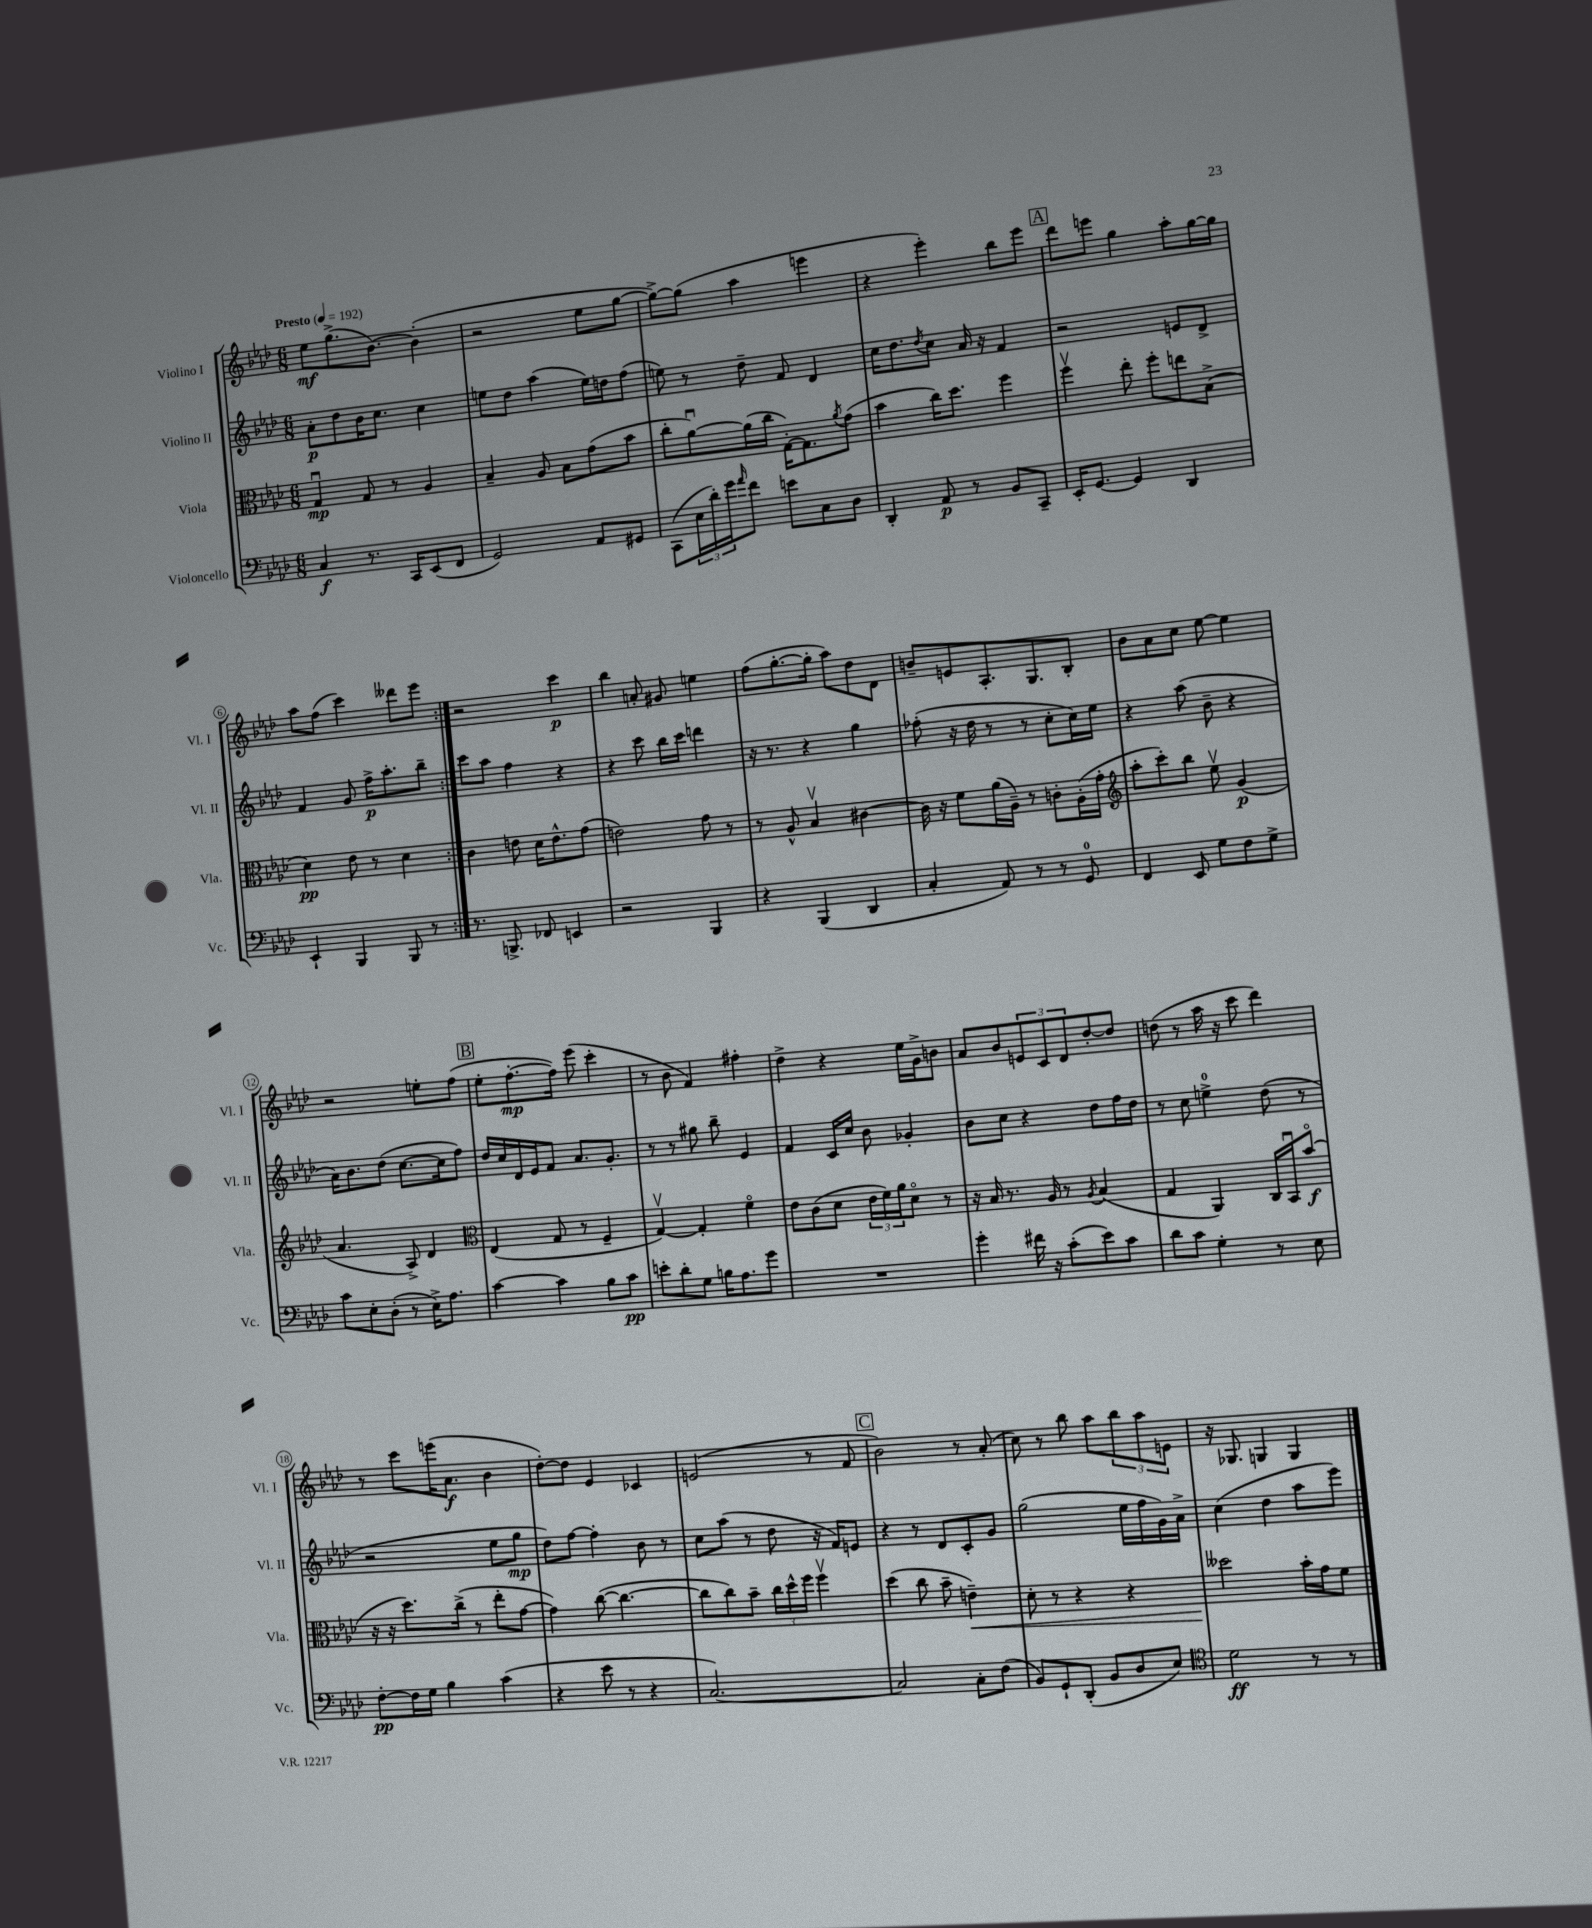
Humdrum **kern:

**kern	**kern	**kern	**kern
*staff4	*staff3	*staff2	*staff1
*clefF4	*clefC3	*clefG2	*clefG2
*k[b-e-a-d-]	*k[b-e-a-d-]	*k[b-e-a-d-]	*k[b-e-a-d-]
*M6/8	*M6/8	*M6/8	*M6/8
*MM192	*MM192	*MM192	*MM192
4C	4Gu	8a-'	8ee-
.	.	8dd-	(8.gg^
8.r	8G	16b-	.
.	.	8.cc	[8.b-)
.	8r	.	.
16CC	.	.	.
(8EE-	4A-	4cc	(4b-']
8FF	.	.	.
=	=	=	=
2GG)	4B-~	8ee	2r
.	.	8dd-	.
.	8A-	(4aa-	.
.	8B-	.	.
8AA-	(8g	16ee)	8ee-
.	.	16dd	.
8GG#	8b-	(8ff	[8gg
=	=	=	=
(8CC	8cc'	8ee)	8gg^_)
24E-	[8a-u)	8r	(8gg]
24d-')	.	.	.
24g	.	.	.
16qqa-	.	.	.
8f	(16a-]	8dd-~	4aa-
.	16cc	.	.
8e	[16G')	8f	.
.	8.G]	.	.
8C	.	4d-	4eee
.	8qa-	.	.
8D-	(8g	.	.
=	=	=	=
4DD-'	4b-	16cc	4r
.	.	8.dd-	.
.	.	8qdd-	.
8AA-	16cc)	8cc	4eee-')
.	8.dd-	.	.
8r	.	16a-	.
.	.	16r	.
8BB-	4ff	4f	8bb-
8CC~	.	.	8eee-
=	=	=	=
16EE-'	4ffv	2r	8ddd-
[8.GG	.	.	.
.	.	.	8eee
4GG]	8ee-'	.	4gg
.	8ff'	.	.
4DD-	8ee	8e	8aa-'
.	(8B-^	8d-^	[16gg
.	.	.	16gg]
=	=	=	=
4EE-`	4d-)	4f	8aa-
.	.	.	(8ff
4BBB-	8e-	8g	4ccc)
.	8r	16ff^	.
.	.	8.aa-'	.
8BBB-	4d-	.	8ddd--
8r	.	8bb-~	8eee-
=:|!	=:|!	=:|!	=:|!
8.r	4c	8ccc	2r
.	.	8aa-	.
8.BBB^	.	.	.
.	8e	4ff	.
8FF-	16d-	.	.
.	8.e^^	.	.
4EE	.	4r	4ccc
.	(8g	.	.
=	=	=	=
2r	2e)	4r	4bb-
.	.	8ccc	8a'
.	.	16bb-	8g#
.	.	16ccc	.
4BBB-	8g	4ddd	4ee
.	8r	.	.
=	=	=	=
4r	8r	16r	(8ff
.	.	8.r	.
.	8A-^^	.	[8.gg'
(4BBB-	4B-v	4r	.
.	.	.	16gg']
.	.	.	8aa-)
4DD-	[4c#	4gg	8dd-
.	.	.	8d-
=	=	=	=
4C'	16c#]	(8ff-'	8b~
.	16r	.	.
.	8f	16r	8e
.	.	16dd-	.
8AA-)	(16a-	8r	8.A-'
.	16A-~)	.	.
8r	8r	8r	.
.	.	.	8.G
8r	8c'	8cc'	.
8GG	(16A-'	16cc)	8B-'
.	16g'	16ee-	.
=	=	=	=
*	*clefG2	*	*
4FF	8aa-'	4r	8b-
.	8ccc')	.	8a-
8EE-	8bb-	(8aa-	8cc
8G	8ee-v	8b-~	[8ee-
8F	(4g	4r	4ee-]
8G^	.	.	.
=	=	=	=
8c	4.a-	16a-)	2r
.	.	8.b-	.
8E-'	.	.	.
(8D-'	.	(8dd-	.
8r	8A-^)	[8.cc	.
16E-^)	4d-	.	8ee'
8.A-	.	16cc]	.
.	.	8ff)	(8ff
=	=	=	=
*	*clefC3	*	*
[4c	(4E-	16dd-	8ee-'
.	.	16cc	.
.	.	16d-	[8.ff'
.	.	16e-	.
4c]	8G	8f	.
.	.	.	16ff])
.	8r	8.a-	(8eee-
8B-	4F~	.	4ccc'
.	.	8.g'	.
8c	.	.	.
=	=	=	=
8e'	[4Gv)	8r	8r
8d-'	.	8r	8b-
8G	4G']	8gg#	4f)
16B	.	8bb-~	.
8.A-	.	.	.
.	4fo	4e-	4ff#'
8g	.	.	.
=	=	=	=
2.r	8e-	4f	4dd-^
.	(8c	.	.
.	8d-	16c	4r
.	.	16cc	.
.	24e-	8b-	.
.	24f)	.	.
.	24a-	.	.
.	8d-o	4g-'	16ee-
.	.	.	16g^
.	8r	.	8b
=	=	=	=
4g'	16r	8b-	8a-
.	16B-	.	.
.	8.r	8cc	8b-
16f#	.	4r	12e
16r	16A-	.	.
.	.	.	12c
(8c'	8r	.	.
.	.	.	12d-
.	8qA-	.	.
8e-)	(4B-	8dd-	[8dd-'
8c	.	16ff	8dd-]
.	.	16dd-	.
=	=	=	=
8d-	4G	8r	(8dd
8c	.	8cc	8r
4G'	4AA-)	4ee^	16aa-
.	.	.	16r
.	.	.	8ccc
8r	16C	(8dd-	4ddd-)
.	16BB-u	.	.
8E-	(8b-o	8r	.
=	=	=	=
[8F'	16r	2r	8r
.	16r	.	.
16F]	8.dd-)	.	8ccc
16G	.	.	.
4B-	.	.	(16eee
.	(16cc^	.	8.a-
.	8r	.	.
(4c	8ee-'	8ee-	4b-
.	[8g	8gg	.
=	=	=	=
4r	4g])	8dd-)	[8dd-')
.	.	[8ff	8dd-]
8e-	([8cc	4ff']	4e-
8r	4.cc_	.	.
4r	.	8b-	4c-
.	.	8r	.
=	=	=	=
[2.C)	8cc]	8cc	(2e
.	8cc)	(8aa-	.
.	8b-~	8r	.
.	24cc	8dd-	.
.	24dd-^^	.	.
.	24ff	.	.
.	4ffv	16r	8r
.	.	16f)	.
.	.	8e	8f
=	=	=	=
2C]	(4dd-	4r	2b-)
.	8cc	8r	.
.	8b-~	8d-	.
8C'	4e~)	8c'	8r
(8F	.	8g	(8a-'
=	=	=	=
8BB-)	8d-'	(2gg	8cc)
8GG`	8r	.	8r
(8DD-'	4r	.	8bb-
8BB-	.	.	8aa-
8D-	4r	16ee-	12bb-
.	.	16ff	.
.	.	.	12aa-
8E-)	.	16g)	.
.	.	.	12e
.	.	16a-^	.
=	=	=	=
*clefC4	*	*	*
2d-	2dd--	(4cc	16r
.	.	.	8.G-
.	.	4dd-	4G
8r	16b-'	8aa-	4G
.	16g	.	.
8r	8f	8eee-)	.
==	==	==	==
*-	*-	*-	*-
